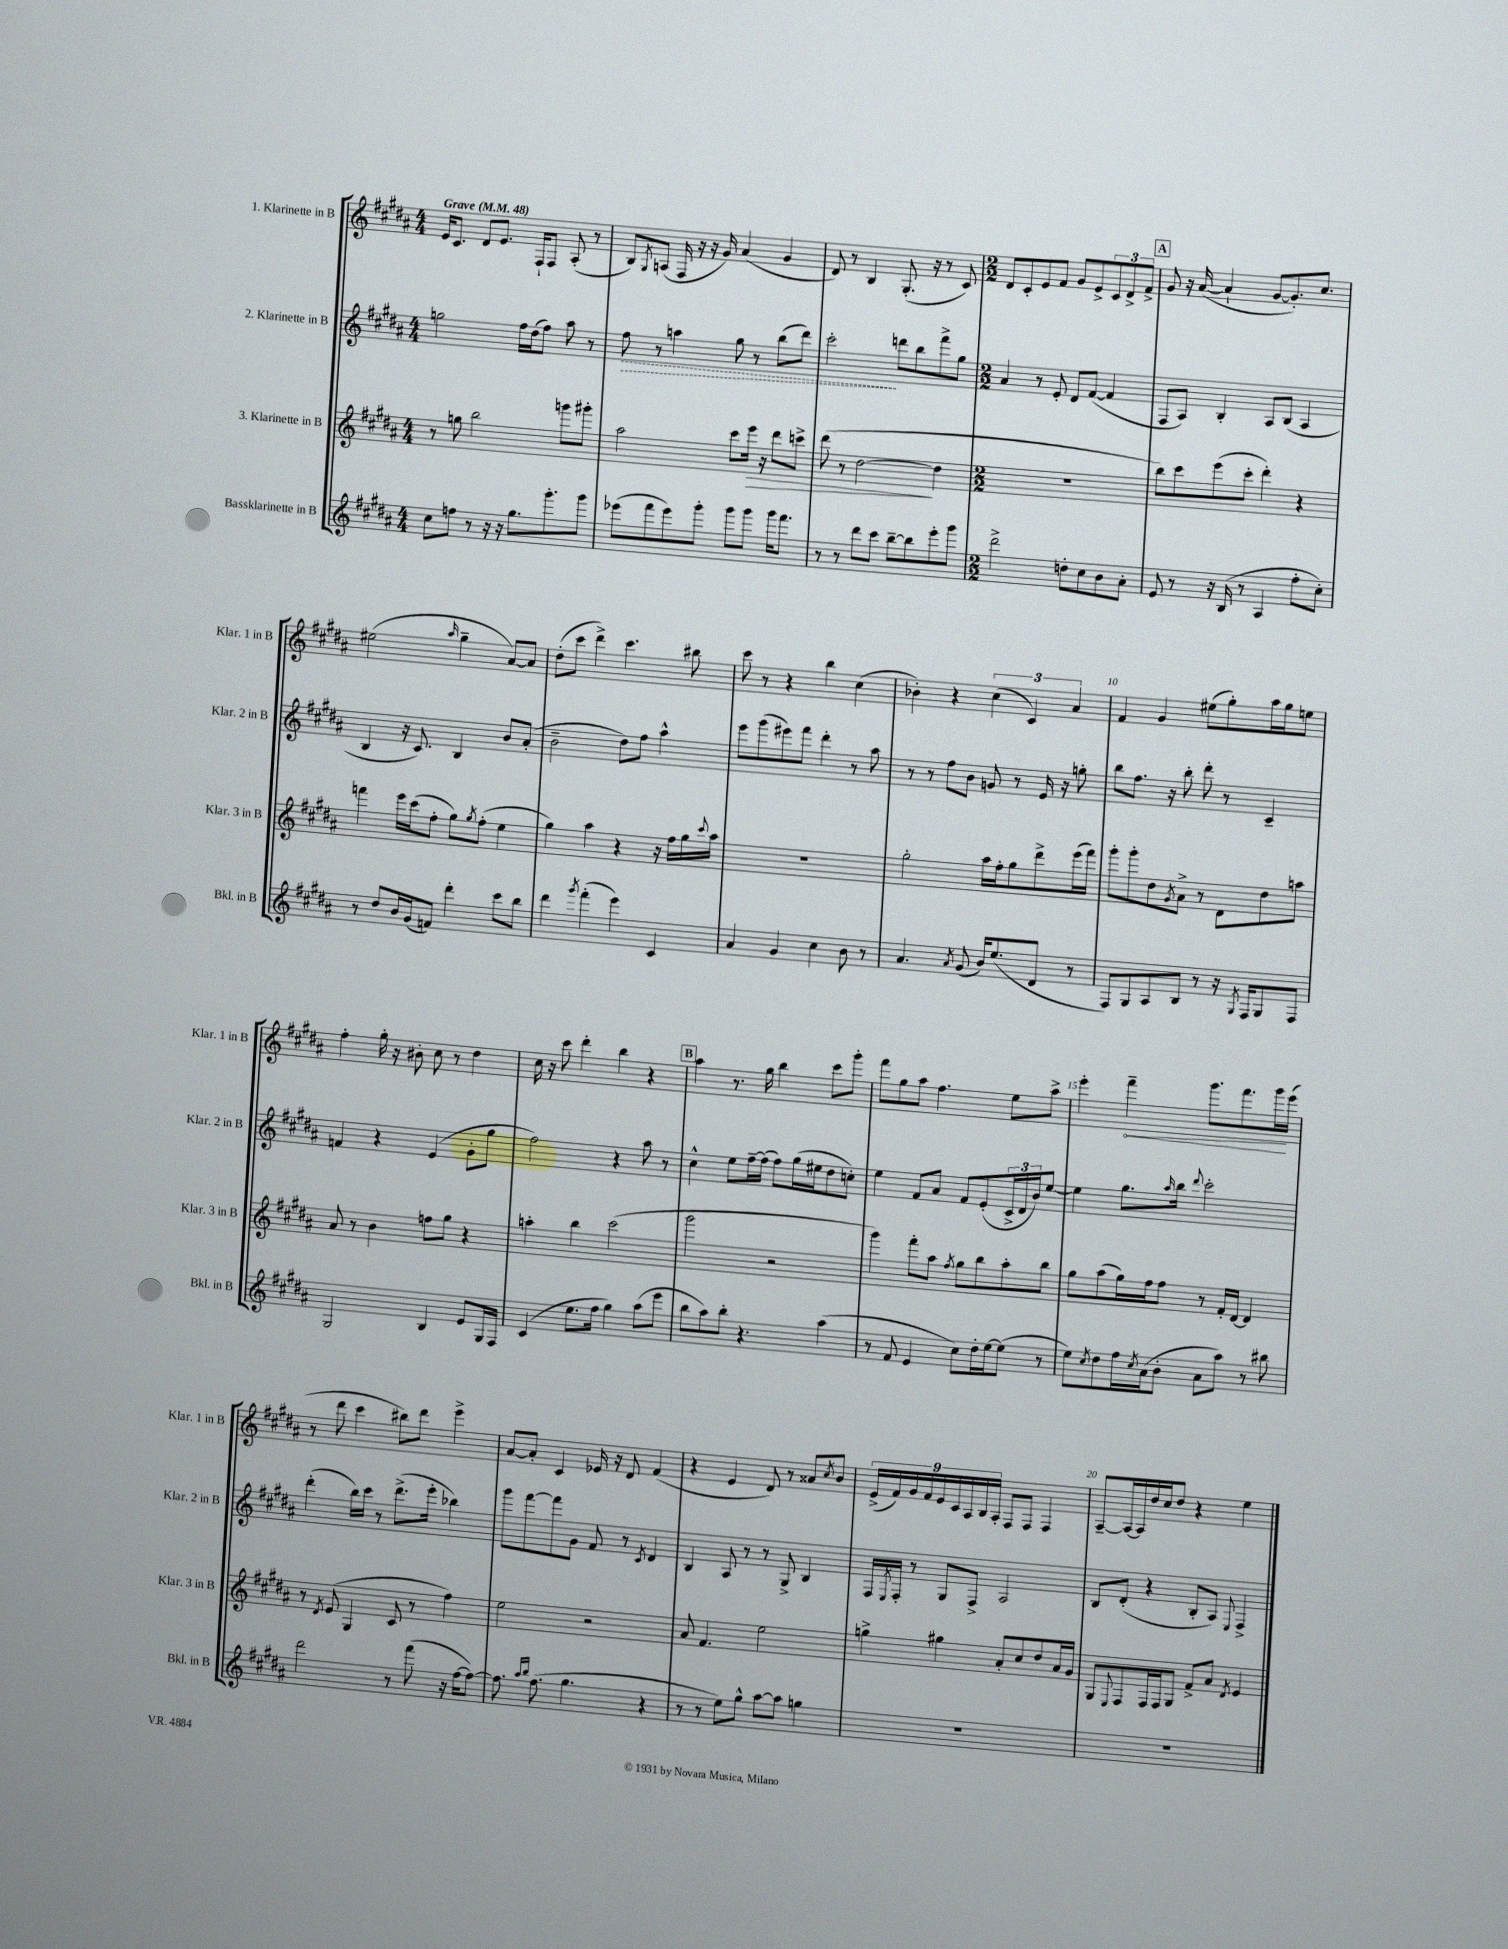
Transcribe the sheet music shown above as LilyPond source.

<<
\new StaffGroup <<
\new Staff = "s0" \with { instrumentName = "1. Klarinette in B" shortInstrumentName = "Klar. 1 in B" } {
    \clef treble \key b \major \numericTimeSignature \time 4/4 \tempo "Grave" 4 = 48
    e'16 cis'8. dis'8 e'8. fis16-! fis8 ais8-.( r8 |
    b8) \acciaccatura { gis8 } a8( fis16 r16 r16 gis'16) ais'4( gis'4 |
    dis'8) r8 b4 gis8.-.( r16 r8 cis'8) |
    \numericTimeSignature \time 2/2 dis'8 cis'8-. e'8 fis'8 gis'8 e'8-> \tuplet 3/2 { cis'8 dis'8-> fis'8-> } |
    \mark \markup { \box "A" } gis'8 r16 ais'16~( ais'4-! gis'8~ gis'8.-.) cis''8. |
    eis''2( \grace { ais''16 } gis''4-- ais'8~) ais'8 |
    dis''8-.( cis'''8 dis'''4->) cis'''4. bis''8 |
    cis'''8 r8 r4 b''4 cis''4( |
    bes'4-.) r4 \tuplet 3/2 { cis''4( cis'4) ais'4 } |
    fis'4 gis'4 eis''8( gis''8-.) ais''16 gis''16 e''8 |
    fis''4-. gis''16-. r16 bis'8-. cis''8 r8 dis''4 |
    cis''16 r16 cis'''8 dis'''4-. b''4 r4 |
    \mark \markup { \box "B" } ais''4 r8. gis''16 b''4 cis'''8 gis'''8-. |
    fis'''8 gis''8 ais''8 fis''4. e''8 ais''8-> |
    e'''4-. \once \override Hairpin.circled-tip = ##t fis'''4--\< gis'''8. fis'''8. gis'''16\! e'''16( |
    r8 dis'''8 cis'''4 bis''8) dis'''8 e'''4-> |
    ais'8~ ais'8-. cis'4 ees'16 r16 dis'8 fis'4( |
    r4 e'4 dis'8) r8 aisis'8 \acciaccatura { cis''8 } b'8 |
    \tuplet 9/8 { e'16->( fis'16) gis'16 fis'16 e'16 cis'16 ais16 b16 ais16-. } fis8 fis8 fis4 |
    ais8~-- ais16~ ais16 dis''16 cis''16 dis''8 r4 e''4 \bar "|." |
}
\new Staff = "s1" \with { instrumentName = "2. Klarinette in B" shortInstrumentName = "Klar. 2 in B" } {
    \clef treble \key b \major \numericTimeSignature \time 4/4
    g''2 fis''16 dis''16( fis''8) ais''8 r8 |
    \once \override Hairpin.style = #'dashed-line fis''8\> r8 a''4 gis''8 r8 b''8( dis'''8) |
    cis'''2-.\! d'''8 b''8 fis'''8-> gis''8 |
    \numericTimeSignature \time 2/2 ais'4 r8 e'8-. dis'8 fis'8~( fis'4 |
    \mark \markup { \box "A" } fis8 ais8) b4-. ais8 b8( ais4 |
    b4 r16 cis'8.) b4 b'8 ais'8-.( |
    b'2-- dis''8) fis''8 ais''4-^ |
    e'''8 gis'''8( eis'''8) fis'''8 dis'''4-. r8 ais''8 |
    r8 r8 fis''8 b'8 g'8 r8 e'16 r16 g''8-. |
    b''8 fis''8. r16 b''8-. dis'''8-. r8 cis'4-- |
    f'4 r4 e'4( gis'8-. gis''8 |
    fis''2) r4 ais''8 r8 |
    \mark \markup { \box "B" } cis''4-^ e''8 fis''16~-- fis''16( fis''8) gis''16( eis''16 dis''8 c''8-.) |
    e''4 fis'8 ais'8 fis'8 e'8-.( \tuplet 3/2 { cis'16-> dis'16 b'16) } e''8~ |
    e''4 gis''8. \grace { ais''16 } b''16 \appoggiatura { dis'''8 } cis'''2-. |
    dis'''4-.( b''16) cis'''16 r8 dis'''8.->( e'''16-. bes''4) |
    gis'''8 fis'''8~ fis'''8 gis'8 fis'8 r8 \acciaccatura { cis'8 } dis'4 |
    b4 ais8 r8 r8 gis8-> b4 |
    fis16 \acciaccatura { e8 } fis16-. r8 gis8 fis8-> ais2 |
    b8 dis'8-.( r4 b8-. ais8) \appoggiatura { e8 } fis4-> \bar "|." |
}
\new Staff = "s2" \with { instrumentName = "3. Klarinette in B" shortInstrumentName = "Klar. 3 in B" } {
    \clef treble \key b \major \numericTimeSignature \time 4/4
    r8 g''8 b''2 g'''8 gis'''8-. |
    ais''2 cis'''8 e'''16\> r16 dis'''8 c'''8-> |
    dis'''8( r8 dis''2~\! dis''4 |
    \numericTimeSignature \time 2/2 R1 |
    \mark \markup { \box "A" } b''8) cis'''8 e'''8( cis'''8-. dis'''4-.) r4 |
    f'''4 e'''16 cis'''16( fis''8-. gis''8) \acciaccatura { gis''8 } fis''8-.( e''4 |
    gis''4) ais''4 r4 r16 fis''16 gis''16 \appoggiatura { cis'''8 } ais''16 |
    R1 |
    gis''2-. ais''16 fis''16-. gis''8 dis'''8-> e'''16( fis'''16) |
    gis'''8-. gis'''8-. dis''8 \acciaccatura { gis'8 } ais'8-> r8 dis'8 dis''8 a''8 |
    ais'8 r8 b'4 f''8 gis''8 r4 |
    a''4-. b''4 cis'''2( |
    \mark \markup { \box "B" } gis'''2 r2 |
    gis'''4) fis'''8-. ais''8 \acciaccatura { fis''8 } gis''8 b''8 ais''8-. b''8 |
    gis''8 ais''8( gis''16) fis''16 fis''8 r8 fis'16-. dis'16~ dis'4 |
    r8 \acciaccatura { dis'8 } e'8( gis4 cis'8 r8 fis''4) |
    e''2 r2 |
    ais'8 fis'4. e''2 |
    g''4-> gis''4 ais'8-. cis''8 dis''8 ais'16 gis'16 |
    gis8 \appoggiatura { e8 } fis8 fis16 fis16 gis8 fis'8-> ais'8 \acciaccatura { dis'8 } e'4 \bar "|." |
}
\new Staff = "s3" \with { instrumentName = "Bassklarinette in B" shortInstrumentName = "Bkl. in B" } {
    \clef treble \key b \major \numericTimeSignature \time 4/4
    cis''8 f''8 r8 r16 r16 gis''8. gis'''8.-. gis'''8 |
    ees'''8( fis'''8 ees'''8) gis'''8-. gis'''8 gis'''8 gis'''16 fis'''8. |
    r8 r8 dis'''8 cis'''8 b''8~-- b''8 e'''8-. gis'''8 |
    \numericTimeSignature \time 2/2 dis'''2-> d''8-. cis''8 b'8 ais'8-. |
    \mark \markup { \box "A" } e'8 r8 r16 b16( r8 ais4 fis''8-. cis''8-.) |
    r8 dis''8 b'16 gis'16( f'8) dis'''4-. cis'''8 b''8 |
    dis'''4 \acciaccatura { gis'''8 } fis'''4-.( e'''4) cis'4 |
    ais'4 gis'4 cis''4 b'8 r8 |
    ais'4. \acciaccatura { ais'8 } gis'8( b'16) e''8.( dis'8 r8 |
    fis8) gis8 ais8 b8 r8 r16 \acciaccatura { gis8 } fis16 gis8 fis8 |
    gis2 b4 e'8 gis16 fis16 |
    cis'4( e''8. fis''16 gis''4) ais''8( e'''8 |
    \mark \markup { \box "B" } b''8 ais''8) b''8-. r4. ais''4( |
    r8 fis'8 e'4 cis''8) dis''16-. e''16~ e''8( r8 |
    e''8) \acciaccatura { cis''8 } dis''8 fis''16 \acciaccatura { cis''8 } ais'16( b'8-. ais'8 ais''8) r8 bis''8 |
    dis'''2 r8 fis'''8( r16 fis''16~ fis''8~) |
    fis''8. \grace { ais''16 b''16 } fis''8.( gis''4. r4 |
    r8 r8 e''8) gis''8-^ ais''8~ ais''8 g''4 |
    R1 |
    R1 \bar "|." |
}
>>
>>
\layout { \context { \Score \override BarNumber.break-visibility = ##(#f #t #t) barNumberVisibility = #(every-nth-bar-number-visible 5) } }
